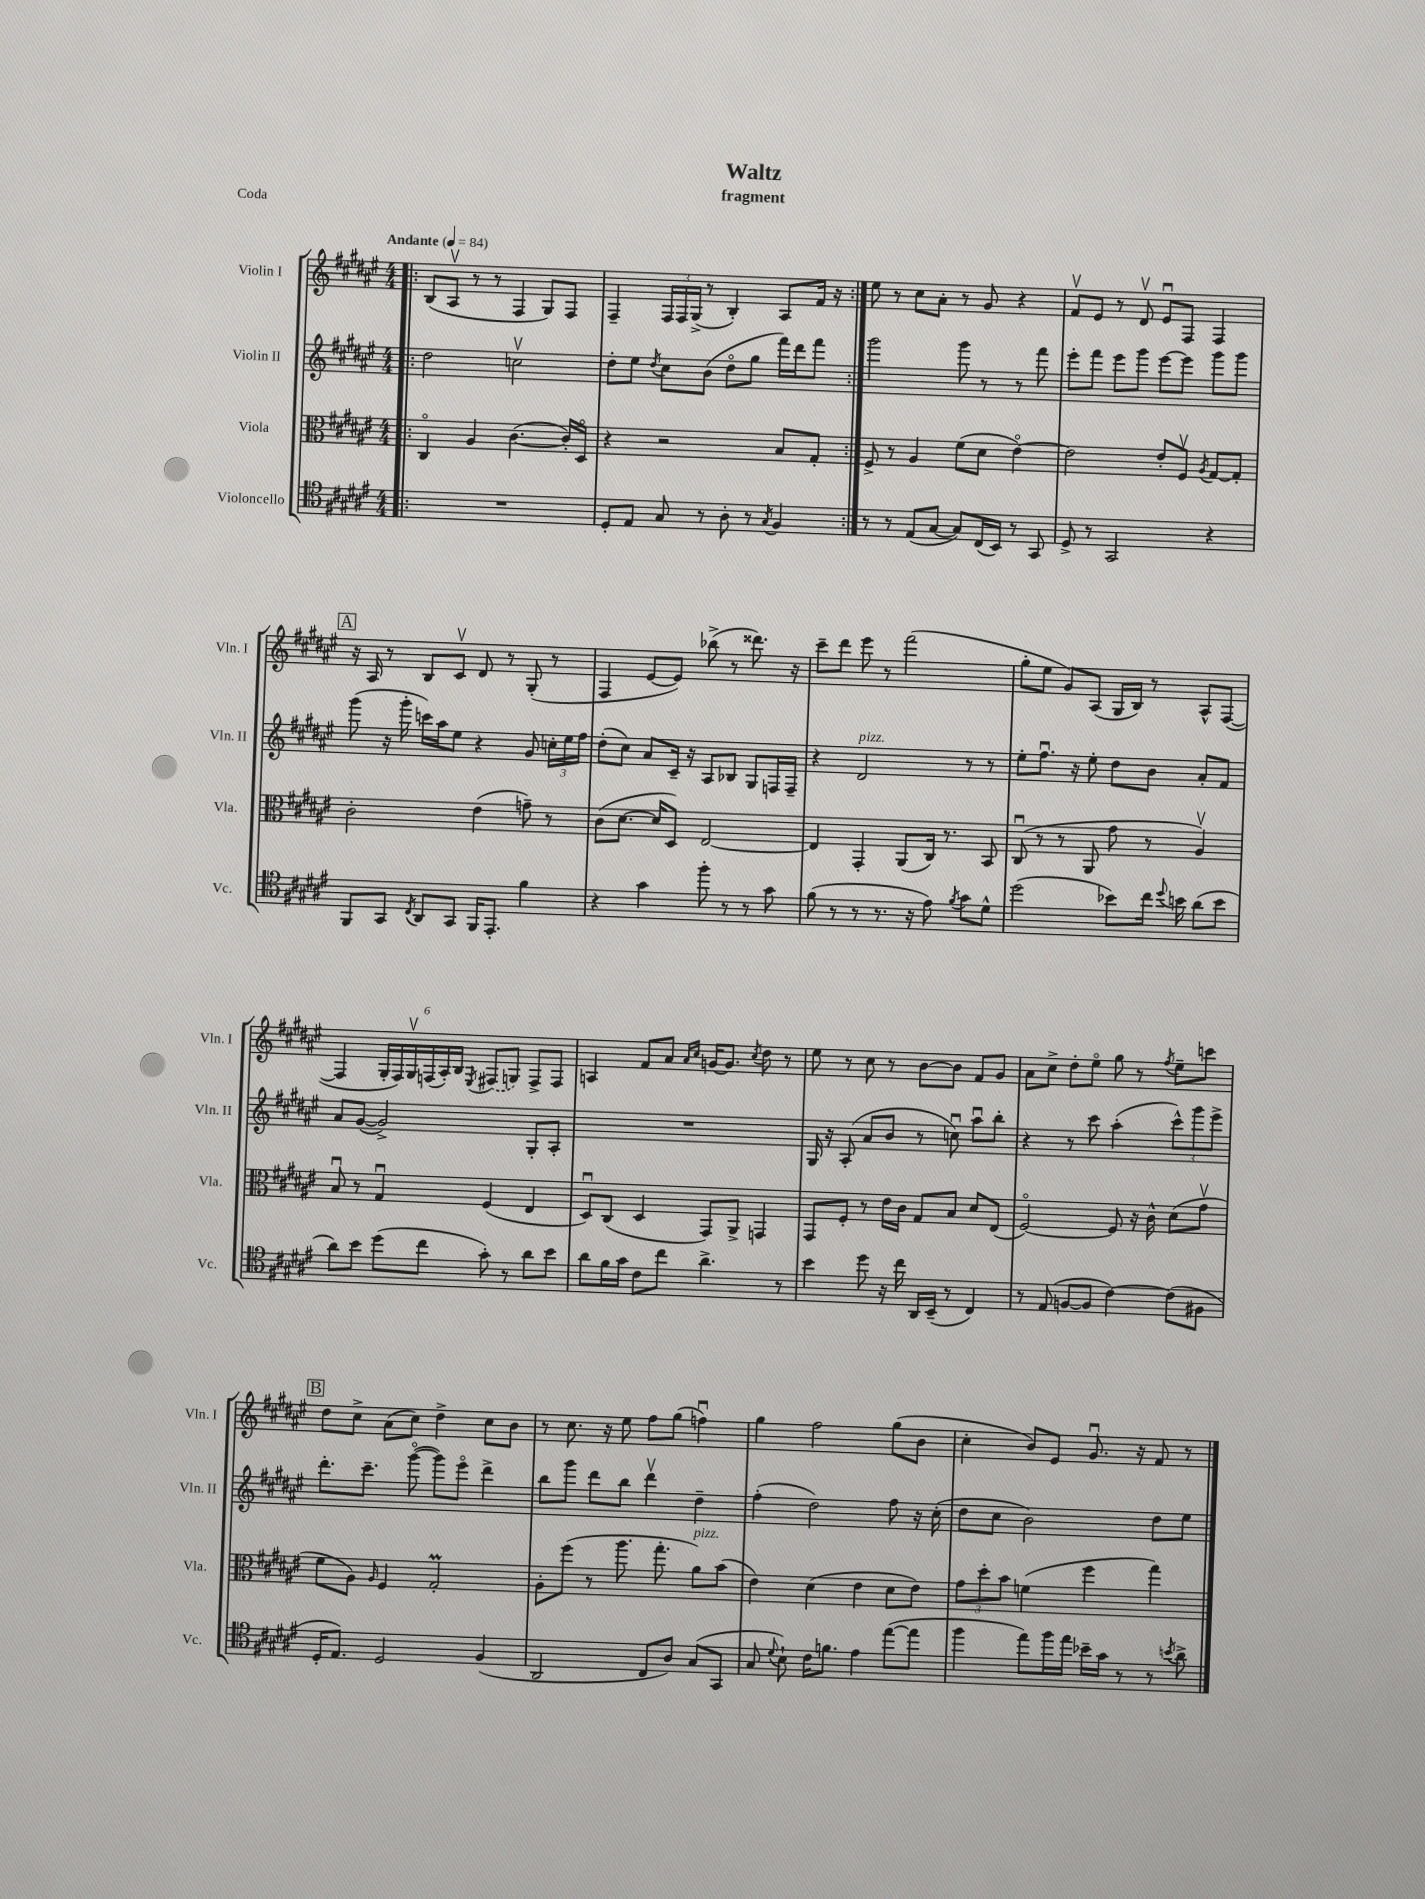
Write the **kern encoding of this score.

**kern	**kern	**kern	**kern
*staff4	*staff3	*staff2	*staff1
*clefC4	*clefC3	*clefG2	*clefG2
*k[f#c#g#d#a#e#]	*k[f#c#g#d#a#e#]	*k[f#c#g#d#a#e#]	*k[f#c#g#d#a#e#]
*M4/4	*M4/4	*M4/4	*M4/4
*MM84	*MM84	*MM84	*MM84
=!|:	=!|:	=!|:	=!|:
1r	4C#o	2dd#	(8B
.	.	.	8A#v
.	4A#	.	8r
.	.	.	8r
.	([4.c#	2ccv	4F#
.	.	.	8G#)
.	16c#'])	.	8F#
.	16D#o	.	.
=	=	=	=
8D#'	4r	8dd#'	4F#~
8E#	.	8ee#	.
.	.	8qdd#	.
8G#	2r	8cc#	24F#
.	.	.	24F#
.	.	.	(24G#^
8r	.	(8b	8r
8A#'	.	8dd#o	4B')
8r	.	8gg#	.
8qG#	.	.	.
4F#	8B	16fff#)	8A#
.	.	16ddd#	.
.	8G#'	8fff#	16f#
.	.	.	16r
=:|!	=:|!	=:|!	=:|!
8r	8F#^	2ggg#	8ee#
8r	8r	.	8r
(8E#	4A#	.	8cc#
[8G#	.	.	8a#'
8G#])	(8f#	8ggg#	8r
(16C#	8d#	8r	8g#
16BB)	.	.	.
8r	[4e#o)	8r	4r
8GG#	.	8fff#	.
=	=	=	=
8D#^	2e#]	8eee#'	8f#v
8r	.	8fff#	8e#
2GG#	.	8eee#	8r
.	.	8ggg#	8d#v
.	8e#'	[8eee#	8e#u
.	8F#v	8eee#]	8F#
.	8qA#	.	.
4r	[8G#	8ggg#	4F#
.	8G#']	8ggg#	.
=	=	=	=
8FF#	2c#'	(8ggg#	16r
.	.	.	16A#
8GG#	.	16r	8r
.	.	16ggg#'	.
8qC#	.	.	.
8AA#	.	16ccc)	8B
.	.	16aa#	.
8GG#	.	8ee#	8c#v
16FF#	(4e#	4r	8d#
8.EE#'	.	.	.
.	.	.	8r
4f#	8g~)	8g#	(8G#'
.	8r	24cc'	8r
.	.	24ee#	.
.	.	24ff#	.
=	=	=	=
4r	(8c#	(8dd#'	4F#
.	[8.d#	8cc#)	.
4g#	.	8a#	[8e#
.	16d#]	.	.
.	8D#)	16c#~	8e#])
.	.	16r	.
8ff#'	[2E#	8A#	(8bb-^
8r	.	8B-	8r
8r	.	8G#	8.ddd##)
8g#	.	16F	.
.	.	16F~	16r
=	=	=	=
(8f#	4E#]	4r	8ccc#~
8r	.	.	8ddd#
8r	4GG#'	2d#	8eee#
8.r	.	.	8r
.	(8AA#	.	(2fff#
16r	.	.	.
8e#)	16C#)	.	.
.	8.r	.	.
8qf#	.	.	.
8g#	.	8r	.
8d#^^	8BB	8r	.
=	=	=	=
(2dd#	(8C#u	8ee#'	8gg#'
.	8r	8.ff#u	8ee#
.	8r	.	8g#)
.	.	16r	.
.	8AA#	8ee#'	(8A#
8b-)	8g#	8dd#	16G#
.	.	.	16B)
16cc#	8r	8b	8r
8qqdd#	.	.	.
16b	.	.	.
(8a#	4A#v)	8a#'	8A#^^
8b	.	8f#	([8F#
=	=	=	=
8a#)	8Bu	8a#	4F#]
8b	8r	([8g#	.
(8dd#	4G#u	2g#^])	24G#'
.	.	.	24F#)
.	.	.	24G#v
8cc#	.	.	(24F
.	.	.	24A#')
.	.	.	24B
.	.	.	8qE#
8g#')	(4F#	.	(8F#
8r	.	.	8G)
8a#	4E#	8G#'	8F#^
8b	.	8A#'	8F#
=	=	=	=
8a#	8D#u)	1r	4A
16f#	(8C#	.	.
16g#	.	.	.
8c#	4D#	.	8f#
8cc#	.	.	8a#
.	.	.	16qqa#
.	.	.	16qqcc#
4.a#^	8GG#)	.	[16g
.	.	.	8.g]
.	8AA#^	.	.
.	.	.	8qcc#
.	4GG	.	8dd#
8r	.	.	8r
=	=	=	=
4b	8GG#	16G#	8ee#
.	.	16r	.
.	8F#'	(8A#'	8r
8dd#	8r	8a#	8cc#
16r	16e#	8b	8r
16cc#	16c#	.	.
16AA#	8G#	8r	[8b
(16BB~	.	.	.
8r	8B	8ccu)	8b]
4C#)	8d#	8aa#u	8f#
.	(8E#	8bb'	8g#
=	=	=	=
8r	[2F#o)	4r	8a#
(8E#	.	.	8cc#^
[8F	.	8r	8dd#'
8F]	.	8ccc#	8ee#o
[4c#)	8F#]	(4aa#'	8gg#
.	16r	.	8r
.	16c#^^	.	.
.	.	.	8qff#
(8c#]	(8d#	12ccc#^^)	8ee#~
.	.	12ggg#	.
8F#	8g#v	.	8ccc
.	.	12eee#^	.
=	=	=	=
16D#'	8f#	8.ddd#'	8dd#
8.E#)	.	.	.
.	8A#)	.	8cc#^
.	.	8.ccc#~	.
.	16qqA#	.	.
2D#	4F#	.	(8a#
.	.	([8ggg#o	8cc#)
.	2G#'	8ggg#])	4dd#^
.	.	8eee#o	.
(4F#	.	4ddd#^	8cc#
.	.	.	8b
=	=	=	=
2AA#	8A#'	8bb	8r
.	(8ff#	8ggg#	8.cc#
.	8r	8ddd#	.
.	.	.	16r
.	8.aa#	8bb	8ee#
8C#	.	4ddd#v	8ff#
.	8.gg#'	.	.
8A#)	.	.	(8gg#
(8G#	8a#)	4dd#~	4ffu)
8GG#	(8b	.	.
=	=	=	=
8G#	4e#)	(4ff#'	4gg#
8qqd#	.	.	.
8B`)	.	.	.
16c#	(4d#	2dd#)	2ff#
8.f	.	.	.
4e#	4e#	.	.
([8ee#	8d#	8ff#	(8gg#
8ee#]	8e#)	16r	8b
.	.	(16cc#'	.
=	=	=	=
4ff#	12g#	8dd#	4cc#'
.	12dd#'	.	.
.	.	8cc#	.
.	12b	.	.
8ee#)	(4f	2b)	8b)
16ff#	.	.	8e#
16ee#	.	.	.
16b-~	4ff#	.	8.g#u
16g#	.	.	.
8r	.	.	.
.	.	.	16r
8r	4gg#)	8dd#	8f#
8qb	.	.	.
8a#^	.	8ee#	8r
==	==	==	==
*-	*-	*-	*-
